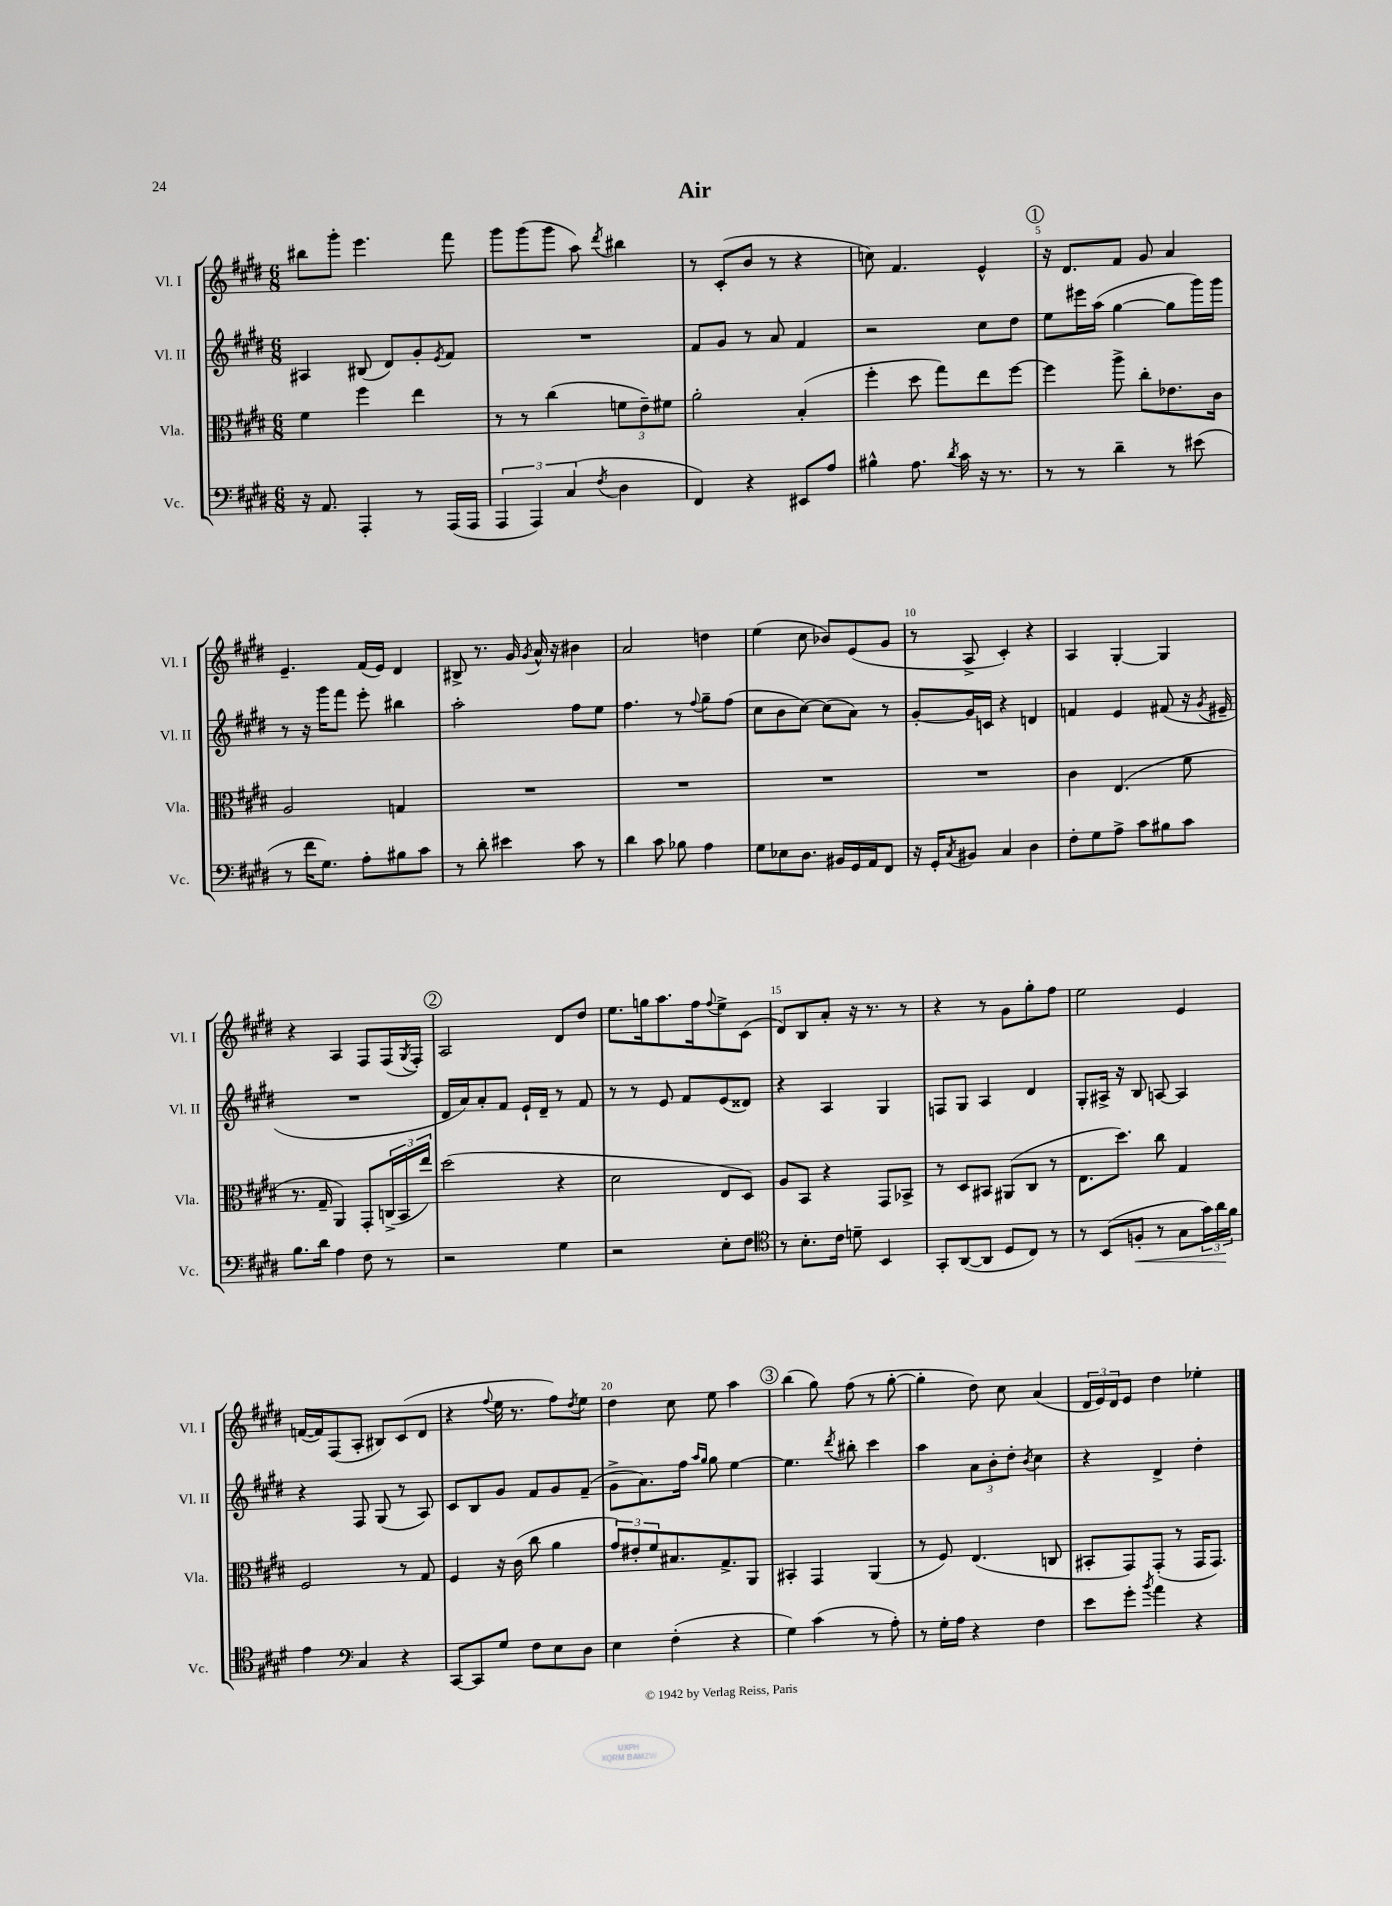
\header { title = "Air" }
<<
\new StaffGroup <<
\new Staff = "s0" \with { instrumentName = "Vl. I" shortInstrumentName = "Vl. I" } {
    \clef treble \key e \major \numericTimeSignature \time 6/8
    bis''8 gis'''8-. e'''4. fis'''8 |
    gis'''8 gis'''8( gis'''8 a''8) \acciaccatura { dis'''8 } bis''4 |
    r8 cis'8-.( b'8 r8 r4 |
    c''8) fis'4. e'4-^ |
    \mark \markup { \circle "1" } r16 dis'8. fis'8 gis'8 a'4 |
    e'4.-- fis'16( e'16) dis'4 |
    bis8-> r8. gis'16 \acciaccatura { gis'8 } a'16-^ r16 bis'4 |
    a'2 d''4 |
    e''4( cis''8 bes'8) e'8( gis'8 |
    r8 a8-> cis'4-.) r4 |
    a4 gis4~-. gis4 |
    r4 a4 fis8 fis16( \acciaccatura { gis8 } fis16-.) |
    \mark \markup { \circle "2" } a2 dis'8 dis''8 |
    e''8. g''16 a''8. fis''16 \appoggiatura { fis''8 } e''8-> cis'8( |
    dis'8) b8 a'8-. r16 r8. r8 |
    r4 r8 gis'8 gis''8-. fis''8 |
    e''2 e'4 |
    f'16~( f'16) fis8( a8-. bis8) cis'8( dis'8 |
    r4 \appoggiatura { fis''8 } e''16 r8. fis''8) \acciaccatura { dis''8 } e''8 |
    dis''4 cis''8 e''8 a''4 |
    \mark \markup { \circle "3" } b''4( gis''8) fis''8( r8 gis''8~-. |
    gis''4-. dis''8) cis''8 a'4( |
    \tuplet 3/2 { dis'16 e'16) dis'16 } e'8 dis''4 ees''4-. \bar "|." |
}
\new Staff = "s1" \with { instrumentName = "Vl. II" shortInstrumentName = "Vl. II" } {
    \clef treble \key e \major \numericTimeSignature \time 6/8
    ais4 bis8( dis'8) gis'8-. \acciaccatura { e'8 } fis'8 |
    R2. |
    fis'8 gis'8 r8 a'8 fis'4 |
    r2 cis''8 dis''8 |
    \mark \markup { \circle "1" } e''8 eis'''16 a''16( gis''4~ gis''8 gis'''16) gis'''16 |
    r8 r16 gis'''16 fis'''8 e'''8-. bis''4 |
    a''2-. fis''8 e''8 |
    fis''4. r8 \appoggiatura { fis''8 } gis''8-- fis''8( |
    cis''8 b'8 cis''8~) cis''8( a'8) r8 |
    gis'8~-. gis'16 c'16 r4 d'4 |
    f'4 e'4 fis'8( r16 \acciaccatura { gis'8 } eis'16-- |
    R2. |
    \mark \markup { \circle "2" } dis'16 a'16) a'8-. fis'8 e'16-! dis'16-- r8 fis'8 |
    r8 r8 e'8 fis'8 e'8( disis'8) |
    r4 a4 gis4 |
    f8 gis8 a4 dis'4 |
    gis8-. ais16-> r16 b8 a8~ a4 |
    r4 fis8 gis8( r8 a8) |
    cis'8 b8 gis'8 fis'8 gis'8 fis'8--( |
    gis'8-> a'8.) fis''16 \grace { a''16 gis''16 } gis''8 e''4~ |
    \mark \markup { \circle "3" } e''4. \acciaccatura { dis'''8 } bis''8-. cis'''4 |
    a''4 \tuplet 3/2 { a'8 b'8-. dis''8-. } \acciaccatura { b'8 } cis''4 |
    r4 dis'4-> dis''4-. \bar "|." |
}
\new Staff = "s2" \with { instrumentName = "Vla." shortInstrumentName = "Vla." } {
    \clef alto \key e \major \numericTimeSignature \time 6/8
    fis'4 fis''4 e''4 |
    r8 r8 cis''4( \tuplet 3/2 { f'8 e'8--) fis'8 } |
    a'2-. b4-.( |
    fis''4-. dis''8 gis''8) e''8 fis''8~ |
    \mark \markup { \circle "1" } fis''4 a''8-> cis''8-. ees'8. cis'16 |
    a2 g4 |
    R2. |
    R2. |
    R2. |
    R2. |
    cis'4 e4.( fis'8 |
    r8. gis16-- a,4) gis,8-. \tuplet 3/2 { c16->( b,16 e''16) } |
    \mark \markup { \circle "2" } dis''2( r4 |
    dis'2 e8 dis8) |
    a8 b,8 r4 gis,8 bes,8-> |
    r8 dis8 bis,8 ais,8( cis8 r8 |
    e8. dis''8.) cis''8 gis4 |
    fis2 r8 gis8 |
    fis4 r16 cis'16( cis''8 a'4 |
    \tuplet 3/2 { gis'8) eis'8-. fis'8 } bis8. gis8.-> a,8 |
    \mark \markup { \circle "3" } bis,4-. gis,4 a,4( |
    r8 fis8) e4.( c8 |
    bis,8-. gis,8) gis,8-.( r8 gis,16 gis,8.) \bar "|." |
}
\new Staff = "s3" \with { instrumentName = "Vc." shortInstrumentName = "Vc." } {
    \clef bass \key e \major \numericTimeSignature \time 6/8
    r16 a,8. a,,4-. r8 a,,16( a,,16 |
    \tuplet 3/2 { a,,4 a,,4) cis4( } \acciaccatura { fis8 } dis4 |
    fis,4) r4 eis,8 a8 |
    bis4-^ a8. \acciaccatura { dis'8 } cis'16 r16 r8. |
    \mark \markup { \circle "1" } r8 r8 dis'4-- r8 eis'8( |
    r8 fis'16 gis8.) a8-. bis8 cis'8 |
    r8 dis'8-. eis'4 cis'8 r8 |
    dis'4 cis'8 bes8 a4 |
    gis8 ees8 dis8. bis,16 gis,16 a,16 fis,8 |
    r16 gis,16-. \acciaccatura { cis8 } bis,8 cis4 dis4 |
    fis8-. gis8 a8-> cis'8 bis8 cis'8 |
    b8. dis'16 a4 fis8 r8 |
    \mark \markup { \circle "2" } r2 gis4 |
    r2 e8-. fis8 |
    \clef tenor r8 b8.-. cis'16 d'8-- b,4 |
    gis,8-. a,8~( a,8 dis8 cis8) r8 |
    r8 b,8( f8-.\< r8 gis8 \tuplet 3/2 { gis'16) a'16\! fis'16 } |
    e'4 \clef bass cis4 r4 |
    cis,8~ cis,8 gis8 fis8 e8 dis8 |
    e4 fis4-.( r4 |
    \mark \markup { \circle "3" } gis4) cis'4( r8 a8-.) |
    r8 gis16-. a16 r4 fis4 |
    e'8 gis'8-. \acciaccatura { b'8 } a'4 r4 \bar "|." |
}
>>
>>
\layout { \context { \Score \override BarNumber.break-visibility = ##(#f #t #t) barNumberVisibility = #(every-nth-bar-number-visible 5) } }
